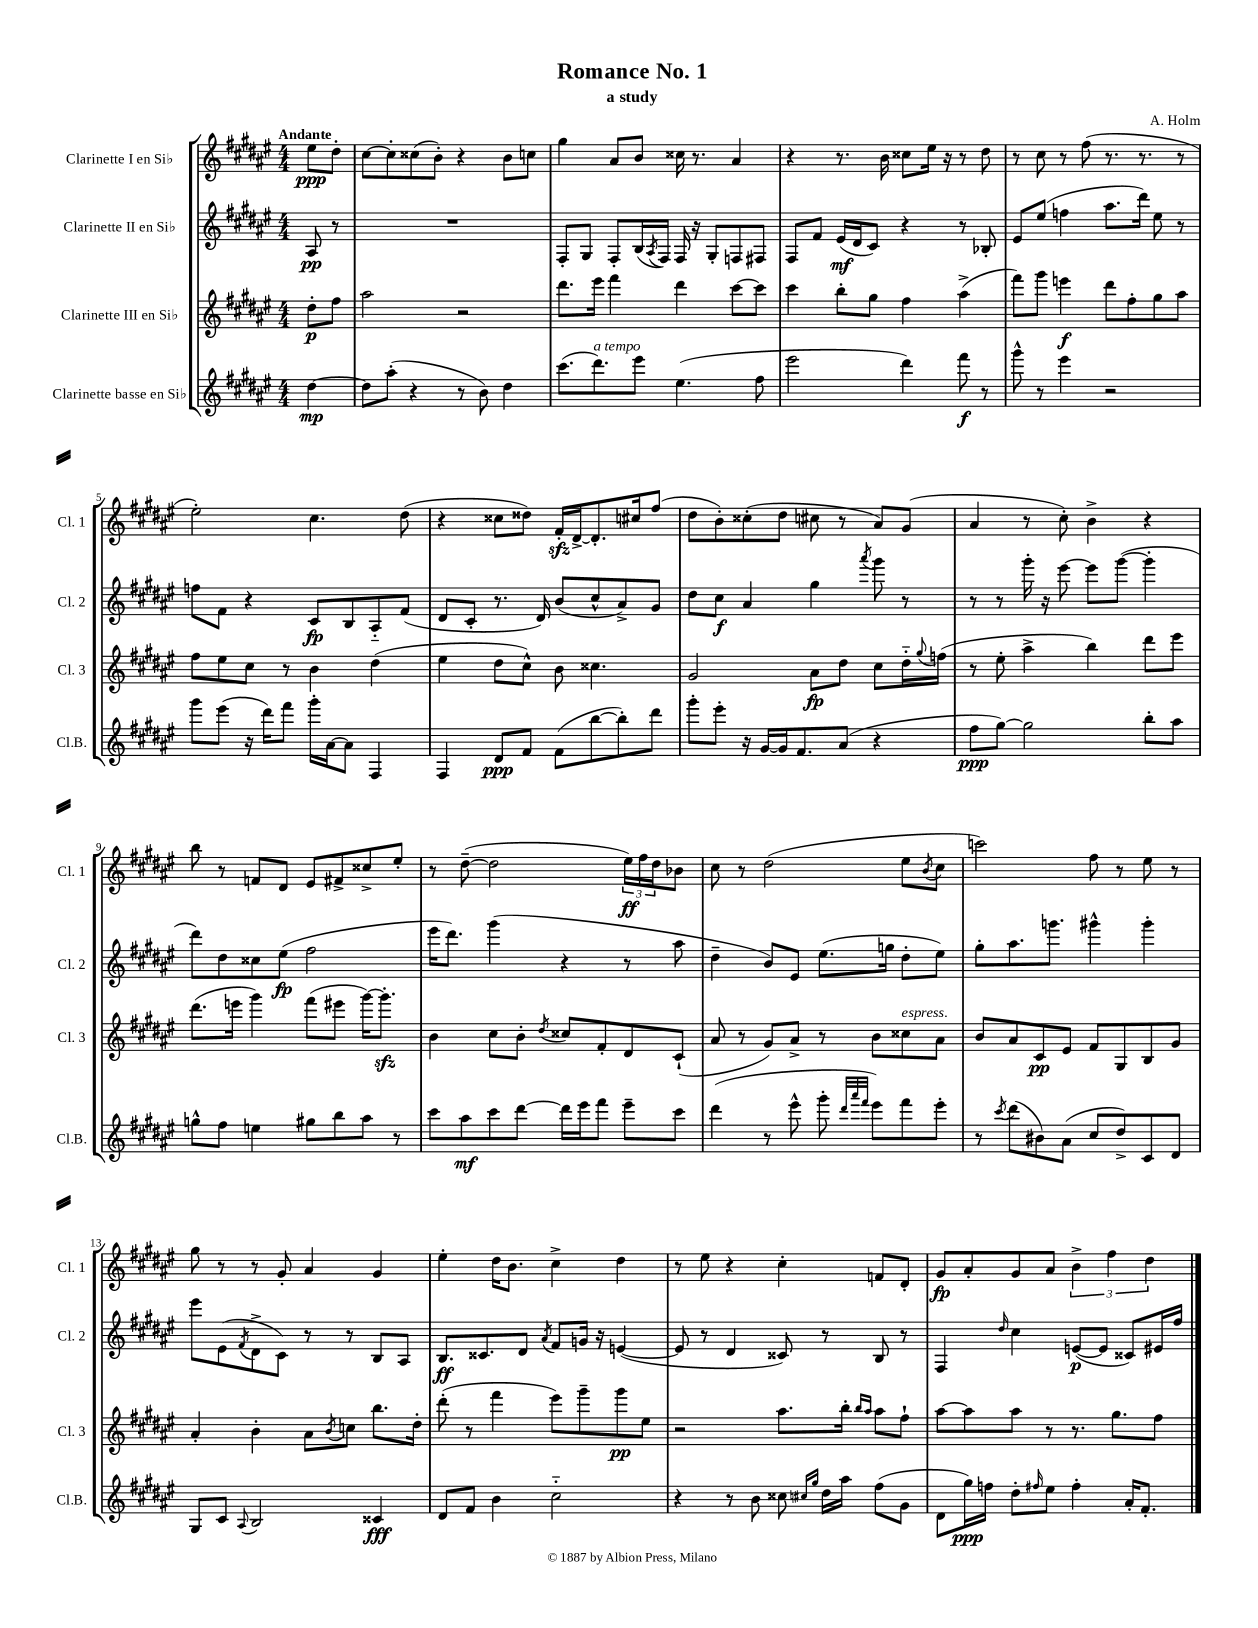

**kern	**kern	**kern	**kern
*staff4	*staff3	*staff2	*staff1
*clefG2	*clefG2	*clefG2	*clefG2
*k[f#c#g#d#a#e#]	*k[f#c#g#d#a#e#]	*k[f#c#g#d#a#e#]	*k[f#c#g#d#a#e#]
*M4/4	*M4/4	*M4/4	*M4/4
[4dd#	8dd#'	8A#	8ee#
.	8ff#	8r	8dd#'
=	=	=	=
8dd#]	2aa#	1r	[8cc#
(8aa#'	.	.	8cc#']
4r	.	.	(8cc##
.	.	.	8b')
8r	2r	.	4r
8b)	.	.	.
4dd#	.	.	8b
.	.	.	8cc
=	=	=	=
(8.ccc#	8.ddd#	8F#'	4gg#
.	.	8G#	.
8.ddd#)	16eee#	.	.
.	4fff#	8F#'	8a#
8eee#	.	(16B	8b
.	.	8qA#	.
.	.	16F#)	.
(4.ee#	4ddd#	16F#	16cc##
.	.	16r	8.r
.	.	8G#'	.
.	[8ccc#	8F	4a#
8ff#	8ccc#]	8F#	.
=	=	=	=
2eee#	4ccc#	8F#	4r
.	.	8f#	.
.	8bb'	(16e#	8.r
.	.	16d#	.
.	8gg#	8c#)	.
.	.	.	16b
4ddd#)	4ff#	4r	8cc##
.	.	.	16ee#
.	.	.	16r
8fff#	(4aa#^	8r	8r
8r	.	8B-'	8dd#
=	=	=	=
8ggg#^^	8fff#)	8e#	8r
8r	8ggg#	(8ee#	8cc#
4eee#	4eee	4ff	8r
.	.	.	(8ff#
2r	8ddd#	8.aa#	8.r
.	8ff#'	.	.
.	.	16ddd#)	8.r
.	8gg#	8ee#	.
.	8aa#	8r	8r
=	=	=	=
8ggg#	8ff#	8ff	2ee#')
(8eee#	8ee#	8f#	.
16r	8cc#	4r	.
16ddd#)	.	.	.
8fff#	8r	.	.
16ggg#'	4b	8c#	4.cc#
[16a#	.	.	.
8a#]	.	8B	.
4F#	(4dd#	8A#'~	.
.	.	(8f#	(8dd#
=	=	=	=
4F#	4ee#	8d#	4r
.	.	8c#'	.
8d#	8dd#	8.r	8cc##
8f#	8cc#^^)	.	8dd##)
.	.	16d#)	.
(8f#	8b	(8b	16f#'
.	.	.	[16d#^
[8bb	4.cc##	8cc#^^	8.d#']
8bb'])	.	8a#^)	.
.	.	.	16cc#
8ddd#	.	8g#	(8ff#
=	=	=	=
8ggg#'	2g#	8dd#	8dd#
8eee#'	.	8cc#	8b')
16r	.	4a#	(8cc##'
[16g#	.	.	.
16g#]	.	.	8dd#
8.f#	.	.	.
.	8a#	4gg#	8cc#
(8a#	8dd#	.	8r
.	.	8qaaa#	.
4r	8cc#	8ggg#	8a#)
.	16dd#'~	8r	(8g#
.	8qqgg#	.	.
.	(16ff	.	.
=	=	=	=
8ff#	8r	8r	4a#
[8gg#)	8ee#'	8r	.
2gg#]	4aa#^	16ggg#'	8r
.	.	16r	.
.	.	[8eee#	8cc#')
.	4bb)	8eee#]	4b^
.	.	([8ggg#	.
8bb'	8ddd#	4ggg#']	4r
8aa#	8eee#	.	.
=	=	=	=
8gg^^	(8.ddd#	8ddd#)	8bb
8ff#	.	8dd#	8r
.	16eee	.	.
4ee	4ggg#)	8cc##	8f
.	.	(8ee#	8d#
8gg#	(8fff#	2ff#	8e#
8bb	8eee#	.	8f#^
8aa#	[16ggg#)	.	8cc##^
.	8.ggg#']	.	.
8r	.	.	8ee#'
=	=	=	=
8ccc#	4b	16eee#	8r
.	.	8.ddd#)	.
8aa#	.	.	([8dd#~
8ccc#	8cc#	(4ggg#	2dd#]
[8ddd#	8b'	.	.
.	8qdd#	.	.
16ddd#]	8cc##	4r	.
16eee#	.	.	.
8fff#	8f#'	.	.
8eee#~	8d#	8r	24ee#)
.	.	.	24ff#
.	.	.	24dd#
8ccc#	(8c#`	8aa#	8b-
=	=	=	=
(4ddd#	8a#	4dd#~	8cc#
.	8r	.	8r
8r	8g#)	8b)	(2dd#
8eee#^^	8a#^	8e#	.
8ggg#'	8r	(8.ee#	.
32qqddd#	.	.	.
32qqaaa#	.	.	.
32qqfff#	.	.	.
8eee#)	8b	.	.
.	.	16gg	.
8fff#	8cc##	8dd#'	8ee#
.	.	.	8qb
8eee#'	8a#	8ee#)	8cc#
=	=	=	=
8r	8b	8gg#'	2ccc)
8qccc#	.	.	.
(8ddd#	8a#	8.aa#	.
8b#)	8c#	.	.
.	.	8.ggg	.
(8a#	8e#	.	.
8cc#	8f#	4ggg#^^	8ff#
8dd#^)	8G#	.	8r
8c#	8B	4ggg#'	8ee#
8d#	8g#	.	8r
=	=	=	=
8G#	4a#'	8eee#	8gg#
8c#	.	(8e#	8r
8qqA#	.	8qf#	.
2B	4b'	8d#^	8r
.	.	8c#)	8g#'
.	8a#	8r	4a#
.	8qb	.	.
.	8cc	8r	.
4c##	8.bb	8B	4g#
.	.	8A#	.
.	16dd#'	.	.
=	=	=	=
8d#	(8ddd#'	8.B	4ee#'
8f#	8r	.	.
.	.	8.c##	.
4b	4fff#	.	16dd#
.	.	.	8.b
.	.	8d#	.
.	.	8qa#	.
2cc#'~	8eee#)	8f#	4cc#^
.	8ggg#~	16g	.
.	.	16r	.
.	8ggg#	([4e	4dd#
.	8ee#	.	.
=	=	=	=
4r	2r	8e]	8r
.	.	8r	8ee#
8r	.	4d#	4r
8b	.	.	.
8cc##	8.aa#	8c##)	4cc#'
16qqcc#	.	.	.
16qqgg#	.	.	.
16dd#	.	8r	.
16aa#	16bb'	.	.
.	16qqbb	.	.
.	16qqaa#	.	.
(8ff#	8aa#	8B	8f
8g#	8ff#`	8r	8d#'
=	=	=	=
8d#	[8aa#	4F#	8g#
16gg#)	8aa#]	.	8a#'
16ff	.	.	.
.	.	16qqdd#	.
8dd#'	8aa#	4cc#	8g#
16qqff#	.	.	.
8ee#	8r	.	8a#
4ff#'	8.r	([8e	6b^
.	.	8e]	.
.	.	.	6ff#
.	8.gg#	.	.
16a#'	.	8c##)	.
8.f#'	.	.	.
.	.	.	6dd#
.	8ff#	16e#	.
.	.	16ff#	.
==	==	==	==
*-	*-	*-	*-
